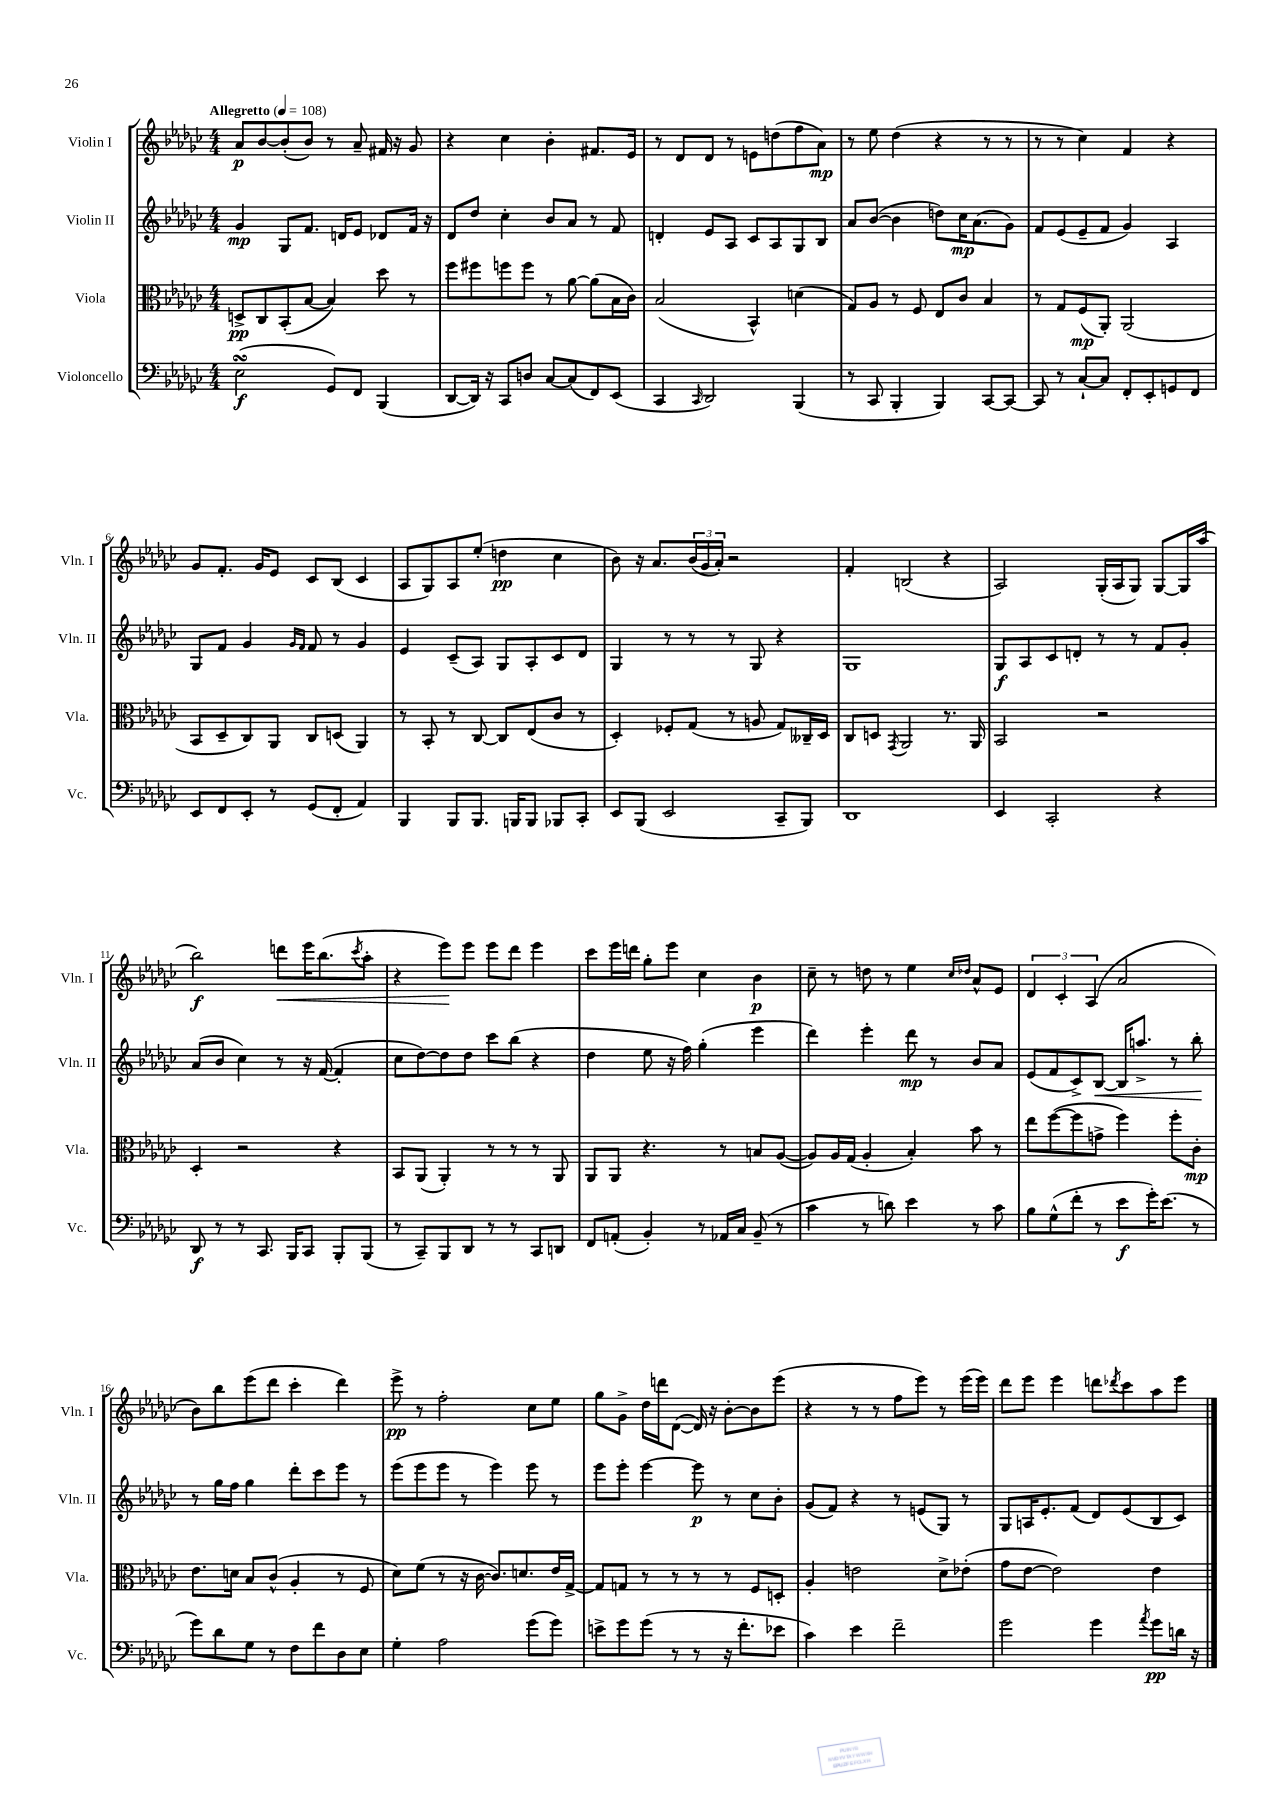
<<
\new StaffGroup <<
\new Staff = "s0" \with { instrumentName = "Violin I" shortInstrumentName = "Vln. I" } {
    \clef treble \key ges \major \numericTimeSignature \time 4/4 \tempo "Allegretto" 4 = 108
    aes'8\p bes'8~ bes'8-.( bes'8) r8 aes'8-- fis'16 r16 ges'8 |
    r4 ces''4 bes'4-. fis'8. ees'16 |
    r8 des'8 des'8 r8 e'8 d''8( f''8 aes'8\mp) |
    r8 ees''8 des''4( r4 r8 r8 |
    r8 r8 ces''4) f'4 r4 |
    ges'8 f'8.-. ges'16 ees'8 ces'8 bes8( ces'4 |
    aes8 ges8) aes8 ees''8-.( d''4\pp ces''4 |
    bes'8) r16 aes'8. \tuplet 3/2 { bes'16( ges'16 aes'16-.) } r2 |
    f'4-. b2( r4 |
    aes2) ges16-.( aes16 ges8) ges8~ ges16 aes''16( |
    bes''2\f) d'''8\< ees'''16 bes''8.( \acciaccatura { ces'''8 } aes''8-. |
    r4 ees'''8\!) ees'''8 ees'''8 des'''8 ees'''4 |
    ces'''8 ees'''16 d'''16 ges''8-. ees'''8 ces''4 bes'4\p |
    ces''8-- r8 d''8 r8 ees''4 \grace { ces''16 des''16 } aes'8-^ ees'8 |
    \tuplet 3/2 { des'4 ces'4-. aes4( } aes'2 |
    bes'8) bes''8 ees'''8( des'''8 ces'''4-. des'''4) |
    ees'''8->\pp r8 f''2-. ces''8 ees''8 |
    ges''8 ges'8-> des''16 d'''16 des'8~( des'16) r16 bes'8~-. bes'8 ees'''8( |
    r4 r8 r8 f''8 ees'''8) r8 ees'''16( ees'''16) |
    des'''8 ees'''8 ees'''4 d'''8 \acciaccatura { des'''8 } ces'''8 aes''8 ees'''8 \bar "|." |
}
\new Staff = "s1" \with { instrumentName = "Violin II" shortInstrumentName = "Vln. II" } {
    \clef treble \key ges \major \numericTimeSignature \time 4/4
    ges'4\mp ges8 f'8. d'16 ees'8 des'8 f'16 r16 |
    des'8 des''8 ces''4-. bes'8 aes'8 r8 f'8 |
    d'4-. ees'8 aes8 ces'8 aes8 ges8 bes8 |
    aes'8 bes'8~( bes'4 d''8) ces''16\mp aes'8.( ges'8) |
    f'8 ees'8( ees'8-- f'8 ges'4) aes4 |
    ges8 f'8 ges'4 \grace { ges'16 f'16 } f'8 r8 ges'4 |
    ees'4 ces'8--( aes8) ges8 aes8-. ces'8 des'8 |
    ges4 r8 r8 r8 ges8 r4 |
    ges1 |
    ges8\f aes8 ces'8 d'8-. r8 r8 f'8 ges'8-. |
    aes'8( bes'8 ces''4) r8 r16 f'16~( f'4-. |
    ces''8 des''8~) des''8 des''8 ces'''8 bes''8( r4 |
    des''4 ees''8 r16 f''16) ges''4-.( ees'''4 |
    des'''4) ees'''4-. des'''8\mp r8 bes'8 aes'8 |
    ees'8( f'8 ces'8->) bes8~\< bes16 a''8.-> r8 bes''8-.\! |
    r8 ges''16 f''16 ges''4 des'''8-. ces'''8 ees'''8 r8 |
    ees'''8( ees'''8 ees'''8 r8 ees'''4) ees'''8 r8 |
    ees'''8 ees'''8-. ees'''4~ ees'''8\p r8 ces''8 bes'8-. |
    ges'8( f'8) r4 r8 e'8( ges8) r8 |
    ges8 a16 ees'8.-. f'8( des'8) ees'8( bes8 ces'8) \bar "|." |
}
\new Staff = "s2" \with { instrumentName = "Viola" shortInstrumentName = "Vla." } {
    \clef alto \key ges \major \numericTimeSignature \time 4/4
    d8->\pp ces8 bes,8-.( bes8~ bes4) des''8 r8 |
    f''8 fis''8 f''8 f''8 r8 aes'8~ aes'8( bes16 ces'16) |
    bes2( bes,4-^) d'4( |
    ges8) aes8 r8 f8 ees8 ces'8 bes4 |
    r8 ges8 f8\mp( aes,8-.) aes,2( |
    bes,8 des8-- ces8) aes,8 ces8 d8( aes,4) |
    r8 bes,8-. r8 ces8~ ces8 ees8( ces'8 r8 |
    des4-.) fes8-. ges8( r8 a8 ges8) ceses16-- des16 |
    ces8 d8 \acciaccatura { ges,8 } aes,2 r8. aes,16 |
    bes,2 r2 |
    des4-. r2 r4 |
    bes,8 aes,8( aes,4-.) r8 r8 r8 aes,8 |
    aes,8 aes,8 r4. r8 b8 aes8~( |
    aes8) aes16 ges16( aes4-. bes4-.) bes'8 r8 |
    ees''8 f''8~( f''8 g'8-> f''4) f''8-. ces'8-.\mp |
    ees'8. d'16 bes8 ces'8-^( aes4-. r8 f8 |
    des'8) f'8( r8 r16 ces'16~ ces'8.) d'8. ees'16 ges16~-> |
    ges8 g8 r8 r8 r8 r8 f8 d8-. |
    aes4-. e'2 des'8-> ees'8-.( |
    ges'8 ees'8~ ees'2) ees'4 \bar "|." |
}
\new Staff = "s3" \with { instrumentName = "Violoncello" shortInstrumentName = "Vc." } {
    \clef bass \key ges \major \numericTimeSignature \time 4/4
    ees2\turn\f( ges,8) f,8 bes,,4( |
    des,8~ des,16) r16 ces,8 d8 ces8~ ces8( f,8) ees,8( |
    ces,4 \grace { ces,16 } des,2) bes,,4( |
    r8 ces,8 bes,,4-. bes,,4) ces,8~ ces,8~ |
    ces,8 r8 ces8~-! ces8 f,8-. ees,8-. g,8 f,8 |
    ees,8 f,8 ees,8-. r8 ges,8( f,8-. aes,4) |
    bes,,4 bes,,8 bes,,8. b,,16 b,,8 bes,,8 ces,8-. |
    ees,8 bes,,8( ees,2 ces,8-- bes,,8) |
    des,1 |
    ees,4 ces,2-. r4 |
    des,8\f r8 r8 ces,8. bes,,16 ces,8 bes,,8-. bes,,8( |
    r8 ces,8--) bes,,8 des,8 r8 r8 ces,8 d,8 |
    f,8 a,8-.( bes,4-.) r8 aes,16 ces16 bes,8--( r8 |
    ces'4 r8 d'8) ees'4 r8 ces'8 |
    bes8 ges8-^( f'8-. r8 ees'8\f ges'16-.) ees'8.( r8 |
    ges'8) des'8 ges8 r8 f8 f'8 des8 ees8 |
    ges4-. aes2 ges'8( ges'8) |
    e'8-> ges'8 ges'8( r8 r8 r16 f'8.-. ees'8 |
    ces'4) ees'4 f'2-- |
    ges'2 ges'4 \acciaccatura { aes'8 } ges'8\pp d'16 r16 \bar "|." |
}
>>
>>
